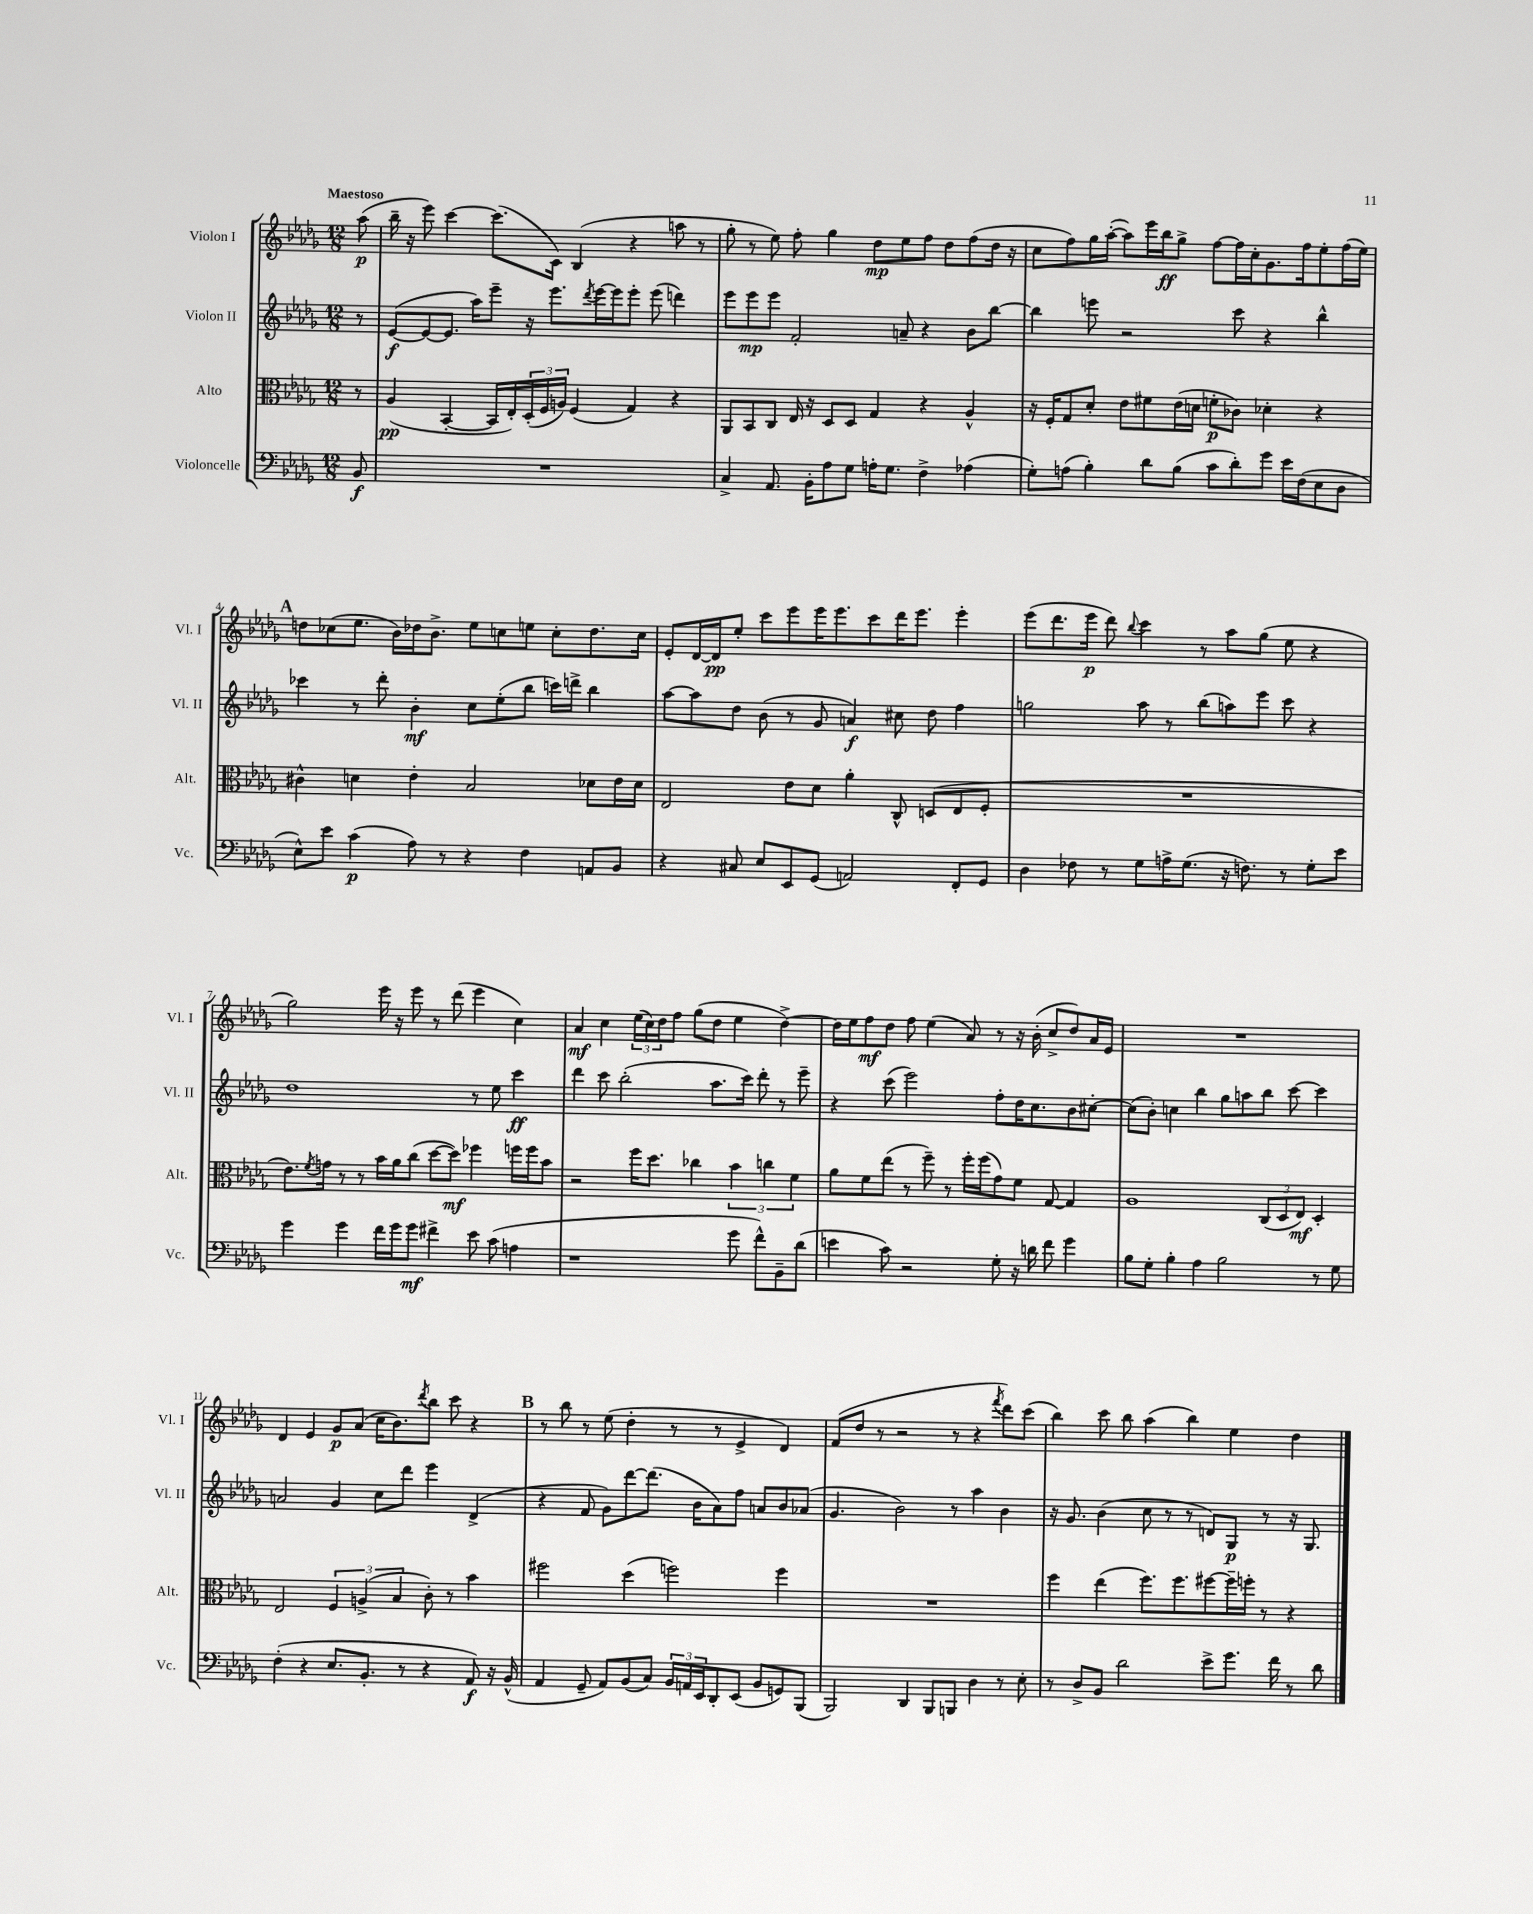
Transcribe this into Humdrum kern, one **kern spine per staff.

**kern	**dynam	**kern	**dynam	**kern	**dynam	**kern	**dynam
*part4	*part4	*part3	*part3	*part2	*part2	*part1	*part1
*staff4	*staff4	*staff3	*staff3	*staff2	*staff2	*staff1	*staff1
*I"Violoncelle	*	*I"Alto	*	*I"Violon II	*	*I"Violon I	*
*I'Vc.	*	*I'Alt.	*	*I'Vl. II	*	*I'Vl. I	*
*clefF4	*	*clefC3	*	*clefG2	*	*clefG2	*
*k[b-e-a-d-g-]	*	*k[b-e-a-d-g-]	*	*k[b-e-a-d-g-]	*	*k[b-e-a-d-g-]	*
*M12/8	*	*M12/8	*	*M12/8	*	*M12/8	*
=	=	=	=	=	=	=	=
!	!	!	!	!	!	!LO:TX:a:B:t=Maestoso	!
8BB-/	f	8r	.	8r	.	(8aa-\	p
=1	=1	=1	=1	=1	=1	=1	=1
1.r	.	(4A-/	pp	([8e-/L	f	16bb-~\	.
.	.	.	.	.	.	16r	.
.	.	.	.	8e-/_	.	8eee-\)	.
.	.	[4BB-'/	.	8.e-/J]	.	[4ccc\	.
.	.	.	.	16aa-\KL)	.	.	.
.	.	16BB-/LL]	.	8eee-~\J	.	(8.ccc\L]	.
.	.	16E-'/)	.	.	.	.	.
.	.	(24D-'/	.	16r	.	.	.
.	.	24F/	.	.	.	.	.
.	.	.	.	8.eee-\L	.	16c\Jk)	.
.	.	24An/JJ)	.	.	.	.	.
.	.	(4F/	.	.	.	(4B-/	.
.	.	.	.	8qddd-/	.	.	.
.	.	.	.	[16eee-\L	.	.	.
.	.	.	.	16eee-\J]	.	.	.
.	.	4G-/)	.	8eee-'\J	.	4r	.
.	.	.	.	(8eee-\	.	.	.
.	.	4r	.	4dddn\)	.	8aan\	.
.	.	.	.	.	.	8r	.
=2	=2	=2	=2	=2	=2	=2	=2
4C^/	.	8AA-/L	.	8eee-\L	.	8gg-'\	.
.	.	8BB-/	.	8eee-\	mp	8r	.
8.AA-/	.	8C/J	.	8eee-\J	.	8ee-\)	.
.	.	16E-/	.	2f'/	.	8ff'\	.
16BB-'\KL	.	16r	.	.	.	.	.
8A-\	.	8D-/L	.	.	.	4gg-\	.
8G-\J	.	8D-/J	.	.	.	.	.
16An'\KL	.	4G-/	.	.	.	8dd-\L	mp
8.G-\J	.	.	.	.	.	.	.
.	.	.	.	8an~/	.	8ee-\	.
4F^\	.	4r	.	4r	.	8ff\J	.
.	.	.	.	.	.	8dd-\L	.
(4A-X\	.	4A-^^/	.	8b-\L	.	(8ff\	.
.	.	.	.	[8bb-\J	.	16dd-\Jk	.
.	.	.	.	.	.	16r	.
=3	=3	=3	=3	=3	=3	=3	=3
8G-'\L)	.	16r	.	4bb-\]	.	8cc\L	.
.	.	16F'/KL	.	.	.	.	.
(8An\J	.	8G-/	.	.	.	8ff\)	.
4B-'\)	.	8d-'/J	.	8eeen\	.	16gg-\L	.
.	.	.	.	.	.	([16aa-'\JJ	.
.	.	8e-\L	.	2r	.	8aa-\L])	.
8d-\L	.	8f#X\	.	.	.	16eee-\L	.
.	.	.	.	.	.	16bb-\J	ff
(8B-\J	.	(16e-\L	.	.	.	8gg-^\J	.
.	.	16dn\JJ	.	.	.	.	.
8c\L	.	8fn'\L	p	.	.	[8ff\L	.
8d-'\)	.	8c-X\J)	.	8ccc\	.	16ff\L]	.
.	.	.	.	.	.	16cc'\J	.
8g-\J	.	4d-X'\	.	4r	.	8.g-\	.
16e-\LL	.	.	.	.	.	.	.
(16F\J	.	.	.	.	.	16ff\k	.
8E-\	.	4r	.	4bb-^^\	.	8ee-'\	.
8D-\J	.	.	.	.	.	(16ff\L	.
.	.	.	.	.	.	16ee-\JJ)	.
!!LO:LB:g=z
!!LO:REH:place=s1:t=A
=4	=4	=4	=4	=4	=4	=4	=4
8E-^^\L)	.	4c#X^^\	.	4ccc-X\	.	8ddn\L	.
8e-\J	.	.	.	.	.	(8cc-X\	.
(4c\	p	4dn\	.	8r	.	8.ee-\J	.
.	.	.	.	8ddd-'\	.	.	.
.	.	.	.	.	.	16b-\LL)	.
8A-\)	.	4e-'\	.	4b-'\	mf	16dd-X\J	.
.	.	.	.	.	.	8.b-^\J	.
8r	.	.	.	.	.	.	.
4r	.	2B-/	.	8cc\L	.	8ee-\L	.
.	.	.	.	(8ee-'\	.	8ccn\	.
4F\	.	.	.	8bb-\J	.	8een\J	.
.	.	.	.	16cccn\LL)	.	8cc'\L	.
.	.	.	.	16dddn^\JJ	.	.	.
8AAn/L	.	8d-X\L	.	4bb-\	.	8.dd-\	.
8BB-/J	.	16e-\L	.	.	.	.	.
.	.	16d-\JJ	.	.	.	16cc\Jk	.
=5	=5	=5	=5	=5	=5	=5	=5
4r	.	2E-/	.	[8aa-\L	.	8e-'/L	.
.	.	.	.	8aa-\]	.	[16d-/L	.
.	.	.	.	.	.	16d-/J]	pp
8C#X/	.	.	.	8dd-\J	.	8ee-'/J	.
8E-/L	.	.	.	(8b-\	.	8ccc\L	.
8EE-/	.	8e-\L	.	8r	.	8eee-\	.
(8GG-/J	.	8d-\J	.	8g-/	.	16eee-\K	.
.	.	.	.	.	.	8.eee-\	.
2AAn/)	.	4a-'\	.	4an/)	f	.	.
.	.	.	.	.	.	8ccc\	.
.	.	8C^^/	.	8cc#X\	.	16ddd-\K	.
.	.	.	.	.	.	8.eee-\J	.
.	.	(8Dn/L	.	8dd-\	.	.	.
8FF'/L	.	8E-/	.	4ff\	.	4eee-'\	.
8GG-/J	.	8F'/J	.	.	.	.	.
=6	=6	=6	=6	=6	=6	=6	=6
4D-\	.	1.r	.	2ggn\	.	(8eee-\L	.
.	.	.	.	.	.	8.ddd-\	.
8F-X\	.	.	.	.	.	.	.
.	.	.	.	.	.	16eee-\Jk	p
8r	.	.	.	.	.	8ddd-\)	.
.	.	.	.	.	.	8qqbb-/	.
8G-\L	.	.	.	8aa-\	.	4ccc\	.
16An^\K	.	.	.	8r	.	.	.
(8.G-\J	.	.	.	.	.	.	.
.	.	.	.	(8bb-\L	.	8r	.
16r	.	.	.	8aan\)	.	8aa-\L	.
8.Fn\)	.	.	.	.	.	.	.
.	.	.	.	8eee-\J	.	(8gg-\J	.
8r	.	.	.	8ccc\	.	8ee-\	.
8G-'\L	.	.	.	4r	.	4r	.
8e-\J	.	.	.	.	.	.	.
!!LO:LB:g=z
=7	=7	=7	=7	=7	=7	=7	=7
4g-\	.	8.e-\L)	.	1dd-	.	2gg-\)	.
.	.	8qf/	.	.	.	.	.
.	.	16gn\Jk	.	.	.	.	.
4g-\	.	8r	.	.	.	.	.
.	.	8r	.	.	.	.	.
16f\LL	.	16b-\LL	.	.	.	16eee-\	.
16g-\J	.	16a-\J	.	.	.	16r	.
8g-\J	mf	(8cc\J	.	.	.	8eee-\	.
4f#X^\	.	[8dd-\L	.	.	.	8r	.
.	.	8dd-\J])	mf	.	.	(8ddd-\	.
8e-\	.	4ff-X\	.	8r	.	4eee-\	.
(8c\	.	.	.	8ee-\	.	.	.
4An\	.	16ffn\LL	.	4ccc\	ff	4cc\)	.
.	.	16ff\J	.	.	.	.	.
.	.	8b-\J	.	.	.	.	.
=8	=8	=8	=8	=8	=8	=8	=8
1r	.	2r	.	4ddd-\	.	4a-/	mf
.	.	.	.	8ccc\	.	4cc\	.
.	.	.	.	(2bb-'\	.	.	.
.	.	16ff\KL	.	.	.	(24ee-\LL	.
.	.	.	.	.	.	24cc\)	.
.	.	8.dd-\J	.	.	.	.	.
.	.	.	.	.	.	24dd-\J	.
.	.	.	.	.	.	8ff\J	.
.	.	4cc-X\	.	.	.	(8gg-\L	.
.	.	.	.	8.aa-\L	.	8dd-\J	.
8g-\	.	6b-\	.	.	.	4ee-\	.
.	.	.	.	16ccc\Jk)	.	.	.
8f^^\L)	.	.	.	8ddd-'\	.	.	.
.	.	6ccn\	.	.	.	.	.
8BB-~\	.	.	.	8r	.	[4dd-^\)	.
.	.	6f\	.	.	.	.	.
(8d-\J	.	.	.	8eee-~\	.	.	.
=9	=9	=9	=9	=9	=9	=9	=9
4en\	.	8a-\L	.	4r	.	16dd-\LL]	.
.	.	.	.	.	.	16ee-\J	.
.	.	8f\	.	.	.	8ff\	mf
8c\)	.	(8ee-\J	.	(8ccc\	.	8dd-\J	.
2r	.	8r	.	2eee-\)	.	8ff\	.
.	.	8ff~\)	.	.	.	(4ee-\	.
.	.	8r	.	.	.	.	.
.	.	16ff'\LL	.	.	.	8a-/)	.
.	.	(16ff\J	.	.	.	.	.
8G-'\	.	8g-\)	.	8ff'\L	.	8r	.
16r	.	8f\J	.	16dd-\K	.	16r	.
16dn\	.	.	.	8.cc\	.	(16b-'\	.
8f\	.	[8G-/	.	.	.	8cc^/L	.
4g-\	.	4G-/]	.	8b-\	.	8dd-/)	.
.	.	.	.	[8cc#X'\J	.	16a-/L	.
.	.	.	.	.	.	16e-/JJ	.
=10	=10	=10	=10	=10	=10	=10	=10
8B-\L	.	1A-	.	(8cc#\L]	.	1.r	.
8G-'\J	.	.	.	8b-'\J)	.	.	.
4B-'\	.	.	.	4ccn\	.	.	.
4A-\	.	.	.	4bb-\	.	.	.
2B-\	.	.	.	8gg-\L	.	.	.
.	.	.	.	8aan\	.	.	.
.	.	(12C/L	.	8bb-\J	.	.	.
.	.	12D-/	.	.	.	.	.
.	.	.	.	[8ccc\	.	.	.
.	.	12E-/J)	mf	.	.	.	.
8r	.	4D-'/	.	4ccc\]	.	.	.
8G-\	.	.	.	.	.	.	.
!!LO:LB:g=z
=11	=11	=11	=11	=11	=11	=11	=11
(4F'\	.	2E-/	.	2an/	.	4d-/	.
4r	.	.	.	.	.	4e-/	.
8.E-/L	.	6F/	.	4g-/	.	8g-/L	p
.	.	.	.	.	.	(8a-/J	.
.	.	(6An^/	.	.	.	.	.
8.BB-'/J	.	.	.	.	.	.	.
.	.	.	.	8cc\L	.	16cc\KL	.
.	.	.	.	.	.	8.b-\)	.
.	.	6B-/	.	.	.	.	.
8r	.	.	.	8ddd-\J	.	.	.
.	.	.	.	.	.	8qddd-/	.
4r	.	8c'\)	.	4eee-\	.	8bb-\J	.
.	.	8r	.	.	.	8ccc\	.
8AA-/)	f	4b-\	.	(4d-^/	.	4r	.
16r	.	.	.	.	.	.	.
(16BB-^^/	.	.	.	.	.	.	.
!!LO:REH:place=s1:t=B
=12	=12	=12	=12	=12	=12	=12	=12
4AA-/	.	2ff#X\	.	4r	.	8r	.
.	.	.	.	.	.	8bb-\	.
8GG-~/	.	.	.	8f/	.	8r	.
8AA-/L)	.	.	.	8g-\L)	.	(8ee-\	.
(8BB-/	.	(4dd-\	.	[8ddd-\	.	4dd-'\	.
8C/J)	.	.	.	(8.ddd-\J]	.	.	.
24BB-/LL	.	2ffn\)	.	.	.	8r	.
24AAn/	.	.	.	.	.	.	.
.	.	.	.	16b-\KL	.	.	.
24EE-/J	.	.	.	.	.	.	.
8DD-'/	.	.	.	8a-\)	.	8r	.
(8EE-/J	.	.	.	8ff\J	.	4e-^/	.
8BB-/L	.	.	.	8an/L	.	.	.
8GGn/)	.	4ff\	.	8b-/	.	4d-/)	.
(8BBB-/J	.	.	.	(8a-X/J	.	.	.
=13	=13	=13	=13	=13	=13	=13	=13
2BBB-/)	.	1.r	.	4.g-/	.	(8f/L	.
.	.	.	.	.	.	8dd-/J	.
.	.	.	.	.	.	8r	.
.	.	.	.	2b-\)	.	2r	.
4DD-/	.	.	.	.	.	.	.
8BBB-/L	.	.	.	.	.	.	.
8BBBn/J	.	.	.	8r	.	8r	.
4D-\	.	.	.	4aa-\	.	4r	.
.	.	.	.	.	.	8qfff/	.
8r	.	.	.	4b-\	.	8ddd-\L)	.
8E-'\	.	.	.	.	.	(8ccc\J	.
=14	=14	=14	=14	=14	=14	=14	=14
8r	.	4ff\	.	16r	.	4bb-\)	.
.	.	.	.	8.g-/	.	.	.
8D-^/L	.	.	.	.	.	.	.
8BB-/J	.	(4ee-\	.	(4b-\	.	8ccc\	.
2d-\	.	.	.	.	.	8bb-\	.
.	.	8.ff\L)	.	8cc\	.	(4aa-\	.
.	.	.	.	8r	.	.	.
.	.	8.ff\	.	.	.	.	.
.	.	.	.	8r	.	4bb-\)	.
8e-^\L	.	[8ff#X\	.	8dn/L)	.	.	.
8.g-\J	.	16ff#~\L]	.	8G-/J	p	4ee-\	.
.	.	16ffn'\JJ	.	.	.	.	.
.	.	8r	.	8r	.	.	.
16f\	.	.	.	.	.	.	.
8r	.	4r	.	16r	.	4dd-\	.
.	.	.	.	8.G-/	.	.	.
8d-\	.	.	.	.	.	.	.
==	==	==	==	==	==	==	==
*-	*-	*-	*-	*-	*-	*-	*-
